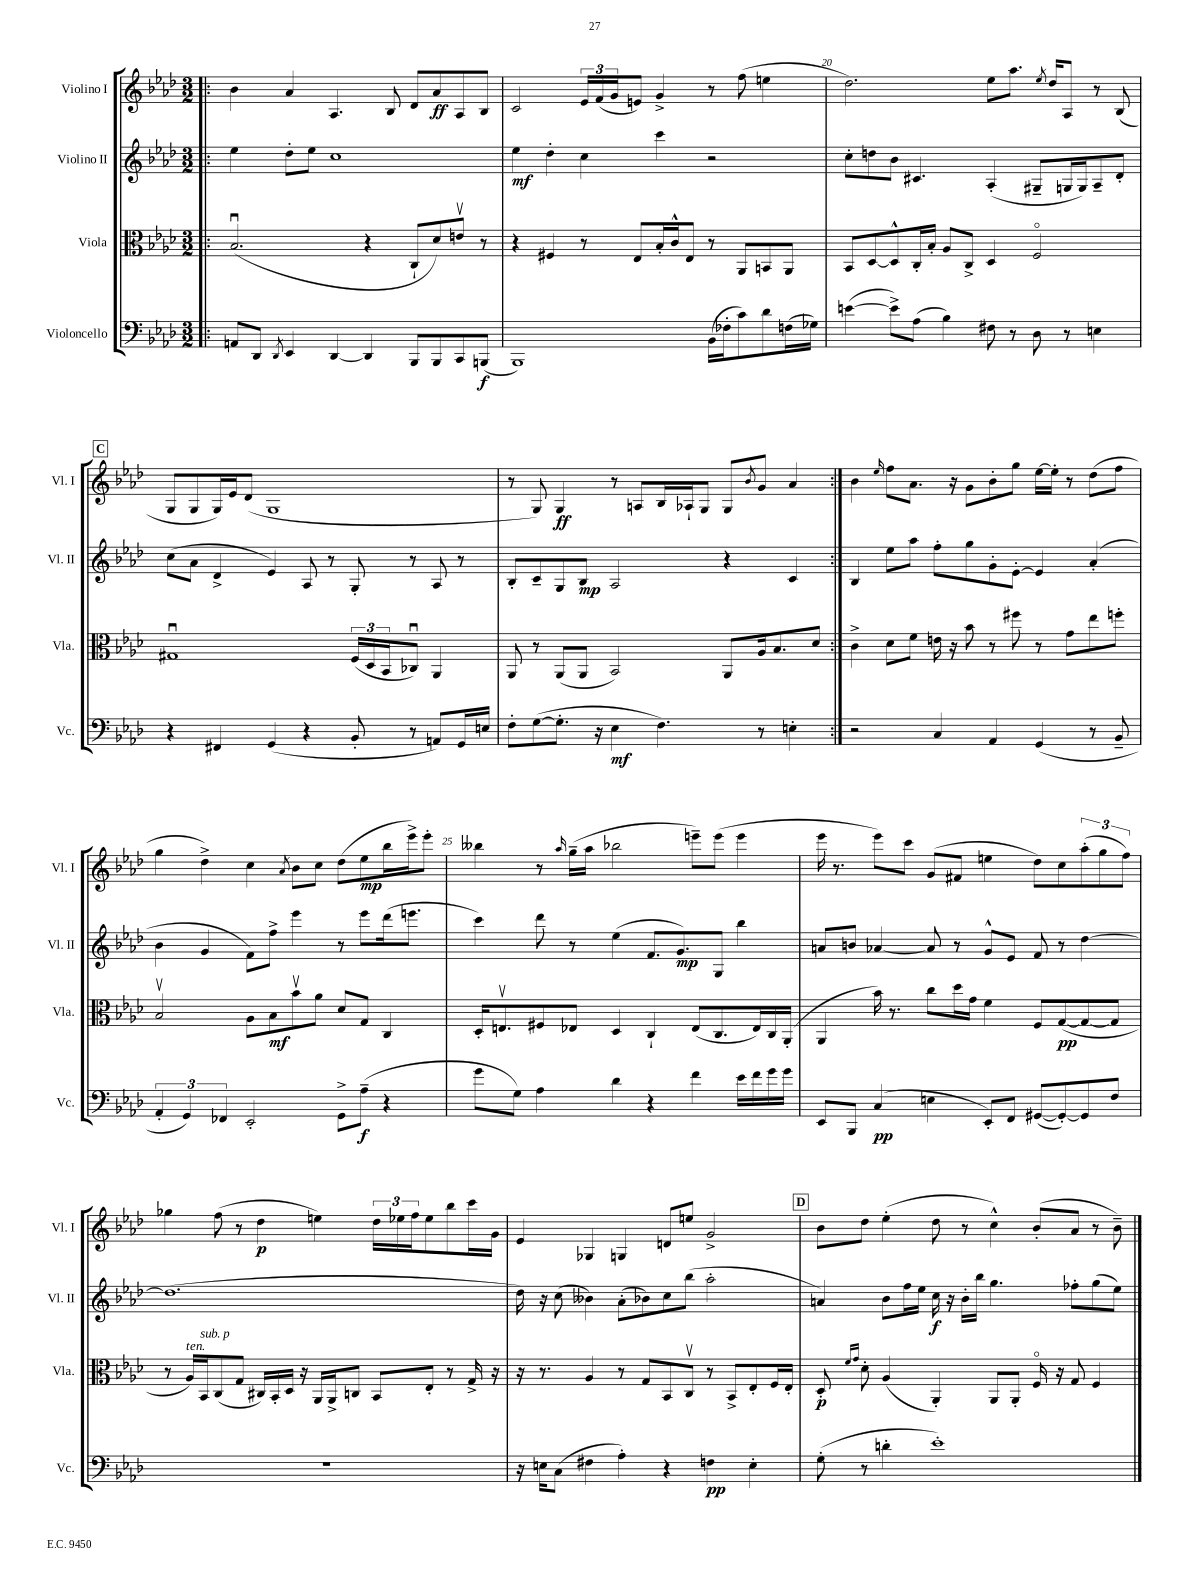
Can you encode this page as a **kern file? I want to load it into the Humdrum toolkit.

**kern	**kern	**kern	**kern
*staff4	*staff3	*staff2	*staff1
*clefF4	*clefC3	*clefG2	*clefG2
*k[b-e-a-d-]	*k[b-e-a-d-]	*k[b-e-a-d-]	*k[b-e-a-d-]
*M3/2	*M3/2	*M3/2	*M3/2
=!|:	=!|:	=!|:	=!|:
8AA	(2.B-u	4ee-	4b-
8DD-	.	.	.
8qDD-	.	.	.
4EE-	.	8dd-'	4a-
.	.	8ee-	.
[4DD-	.	1cc	4.A-
4DD-]	4r	.	.
.	.	.	8B-
8BBB-	8C`	.	8d-
8BBB-	8d-)	.	8a-
8CC	8ev	.	8A-
(8BBB	8r	.	8B-
=	=	=	=
1BBB-)	4r	4ee-	2c
.	4F#	4dd-'	.
.	8r	4cc	24e-
.	.	.	(24f
.	.	.	24g
.	8E-	.	8e)
.	16B-'	4ccc	4g^
.	16c^^	.	.
.	8E-	.	.
(16BB-	8r	2r	8r
16F-'	.	.	.
8c)	8AA-	.	(8ff
8d-	8BB	.	4ee
(16F	8AA-	.	.
16G-)	.	.	.
=	=	=	=
([4e	8BB-	8cc'	2.dd-)
.	[8D-	8dd	.
8e^])	8D-^^]	8b-	.
(8A-	16C'	4.c#	.
.	16B-'	.	.
4B-)	8A-	.	.
.	8C^	.	.
8F#	4D-	(4A-'	8ee-
8r	.	.	8.aa-
8D-	2Fo	8G#~	.
.	.	.	8qee-
.	.	.	16dd-
8r	.	16G	8A-
.	.	16G)	.
4E	.	8A-~	8r
.	.	8d-'	(8B-
=	=	=	=
4r	1G#u	(8cc	8G
.	.	8a-	8G
4FF#	.	4d-^	16G)
.	.	.	16e-
.	.	.	(8d-
(4GG	.	4e-)	1G
4r	.	8A-	.
.	.	8r	.
8BB-'	(24F	8G'	.
.	24D-	.	.
.	24BB-	.	.
8r	8C-u)	8r	.
8AA)	4AA-	8A-	.
16GG	.	8r	.
16E	.	.	.
=	=	=	=
8F'	8AA-	8B-'	8r
([8G	8r	8c~	8G)
8.G']	(8AA-	8G	4G
.	8AA-	8B-	.
16r	.	.	.
4E-	2BB-)	2A-	8r
.	.	.	8A
4.F)	.	.	16B-
.	.	.	16A-`
.	.	.	8G
.	8AA-	4r	8G
.	.	.	8qb-
8r	16A-	.	8g
.	8.B-	.	.
4E'	.	4c	4a-
.	8d-	.	.
=:|!	=:|!	=:|!	=:|!
2r	4c^	4B-	4b-
.	.	.	16qqee-
.	8d-	8ee-	8ff
.	8f	8aa-	8.a-
4C	16e	8ff'	.
.	16r	.	16r
.	8b-	8gg	8g
4AA-	8r	8g'	8b-'
.	8ff#	[8e-'	8gg
(4GG	8r	4e-]	[16ee-
.	.	.	16ee-']
.	8g	.	8r
8r	8ee-	(4a-'	(8dd-
8BB-~	8ff'	.	8ff
=	=	=	=
6AA-'	2B-v	4b-	4gg
6GG)	.	.	.
.	.	4g	4dd-^)
6FF-	.	.	.
2EE-'	8A-	8f)	4cc
.	8B-	8ff^	.
.	.	.	8qa-
.	8b-v	4eee-	8b-
.	8a-	.	8cc
8GG^	8d-	8r	(8dd-
(8A-~	8G	8eee-	8ee-
4r	4C	(16ddd-	16bb-
.	.	8.eee	16eee-^)
.	.	.	8eee-'
=	=	=	=
8g	16D-'	4ccc)	4bb--
.	8.Ev	.	.
8G)	.	.	.
4A-	8F#	8ddd-	8r
.	.	.	16qqaa-
.	8E-	8r	(16gg~
.	.	.	16aa-
4d-	4D-	(4ee-	2bb-
4r	4C`	8.f	.
.	.	8.g)	.
4f	(8E-	.	8eee~)
.	8.C	8G	(8eee
16e-	.	4bb-	4eee
16f	16E-)	.	.
16g	16C	.	.
16g	(16AA-'	.	.
=	=	=	=
8EE-	4AA-	8a	16eee-
.	.	.	8.r
8BBB-	.	8b	.
(4C	16b-)	[4a-	8eee-)
.	8.r	.	.
.	.	.	8ccc
4E	8cc	8a-]	(8g
.	16dd-	8r	8f#
.	16g	.	.
8EE-')	4f	8g^^	4ee
8FF	.	8e-	.
([8GG#	8F	8f	8dd-)
8GG#'_)	([8G	8r	8cc
8GG#]	8G_	[4dd-	(12aa-'
.	.	.	12gg
8F	8G]	.	.
.	.	.	12ff)
=	=	=	=
1.r	8r	(1.dd-]	4gg-
.	16A-)	.	.
.	16BB-	.	.
.	(8C	.	(8ff
.	8G	.	8r
.	16C#)	.	4dd-
.	16BB-'	.	.
.	16D-	.	.
.	16r	.	.
.	16AA-	.	4ee)
.	16AA-^	.	.
.	8C	.	.
.	8BB-	.	24dd-
.	.	.	24ee-
.	.	.	24ff
.	8E-'	.	8ee-
.	8r	.	8bb-
.	16G^	.	16ccc
.	16r	.	16g
=	=	=	=
16r	16r	16dd-)	4e-
16E	8.r	16r	.
(8C	.	(8cc	.
4F#	4A-	4b--)	4G-
4A-')	8r	(8a-'	4G
.	8G	8b-)	.
4r	8BB-	8cc	8d
.	8Cv	(8bb-	8ee
4F	8r	2aa-'	2g^
.	8BB-^	.	.
4E'	8E-'	.	.
.	16F	.	.
.	16E-'	.	.
=	=	=	=
(8G'	8D-'	4a)	8b-
.	16qqf	.	.
.	16qqg	.	.
8r	8d-'	.	8dd-
4d'	(4A-	8b-	(4ee-'
.	.	16ff	.
.	.	16ee-	.
1e-')	4AA-')	16cc	8dd-
.	.	16r	.
.	.	16b-'	8r
.	.	16bb-	.
.	8AA-	4.gg	4cc^^)
.	8AA-'	.	.
.	16Fo	.	(8b-'
.	16r	.	.
.	8G	8ff-'	8a-
.	4F	(8gg	8r
.	.	8ee-)	8b-~)
==	==	==	==
*-	*-	*-	*-
